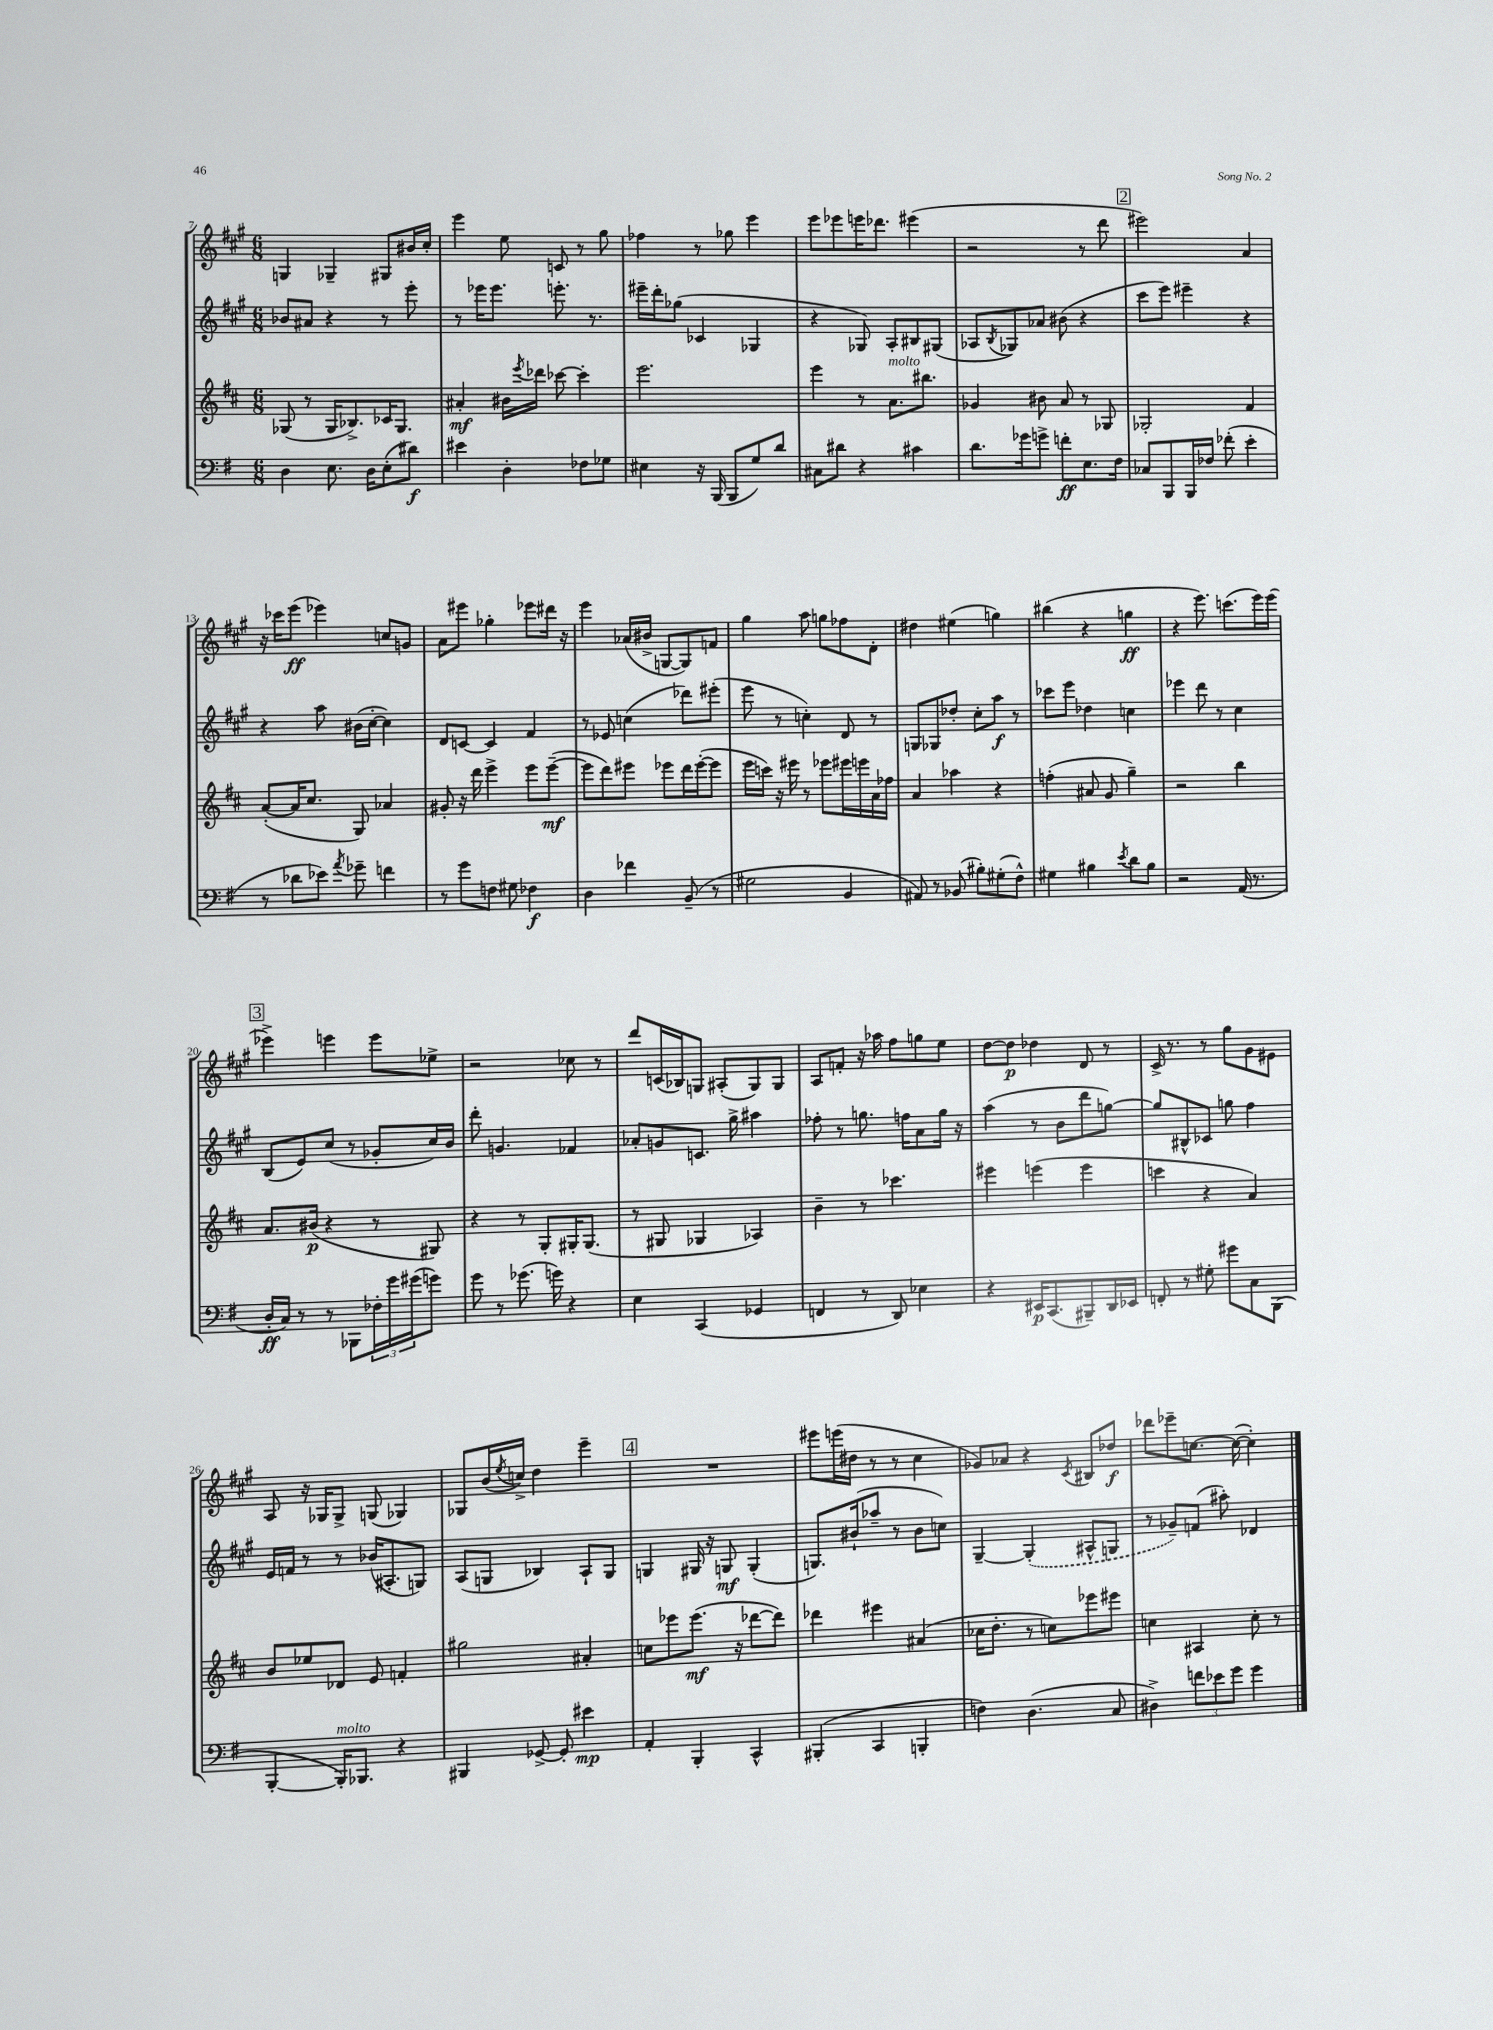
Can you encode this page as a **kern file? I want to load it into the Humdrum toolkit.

**kern	**dynam	**kern	**dynam	**kern	**dynam	**kern	**dynam
*part4	*part4	*part3	*part3	*part2	*part2	*part1	*part1
*staff4	*staff4	*staff3	*staff3	*staff2	*staff2	*staff1	*staff1
*clefF4	*	*clefG2	*	*clefG2	*	*clefG2	*
*k[f#]	*	*k[f#c#]	*	*k[f#c#g#]	*	*k[f#c#g#]	*
*M6/8	*	*M6/8	*	*M6/8	*	*M6/8	*
=7	=7	=7	=7	=7	=7	=7	=7
4D\	.	(8G-X/	.	8b-X/L	.	4Gn/	.
.	.	8r	.	8a#X/J	.	.	.
8.E\	.	16G-/KL	.	4r	.	4G-X~/	.
.	.	8.B-X^/)	.	.	.	.	.
16D\KL	.	.	.	.	.	.	.
(8E'\	.	16c-X/K	.	8r	.	8G#X/L	.
.	.	8.G-/J	.	.	.	.	.
8d#X\J)	f	.	.	8eee'\	.	16b#X/L	.
.	.	.	.	.	.	16cc#'/JJ	.
=8	=8	=8	=8	=8	=8	=8	=8
4e#X\	.	4a#X'/	mf	8r	.	4eee\	.
.	.	.	.	16eee-X\KL	.	.	.
.	.	.	.	8.eee-\J	.	.	.
4D'\	.	16b#X\LL	.	.	.	8ee\	.
.	.	8qeee/	.	.	.	.	.
.	.	16ddd-X\JJ	.	.	.	.	.
.	.	[8ccc-X\	.	8.eeen'\	.	8cn/	.
8F-X\L	.	4ccc-'\]	.	.	.	8r	.
.	.	.	.	8.r	.	.	.
8G-X\J	.	.	.	.	.	8gg#\	.
=9	=9	=9	=9	=9	=9	=9	=9
4E#X\	.	2.eee\	.	16eee#X~\LL	.	4ff-X\	.
.	.	.	.	16ddd'\J	.	.	.
.	.	.	.	(8gg-X\J	.	.	.
16r	.	.	.	4c-X/	.	8r	.
(16BBB/	.	.	.	.	.	.	.
8BBB/L	.	.	.	.	.	8gg-X\	.
8G/)	.	.	.	4G-X/	.	4eee\	.
8d/J	.	.	.	.	.	.	.
=10	=10	=10	=10	=10	=10	=10	=10
8C#X\L	.	4eee\	.	4r	.	8eee\L	.
8d#X\J	.	.	.	.	.	8eee-X\	.
4r	.	8r	.	8G-X/)	.	16eeen\K	.
.	.	.	.	.	.	8.ddd-X\J	.
!	!	!LO:TX:a:i:t=molto	!	!	!	!	!
.	.	8.a\L	.	8A'/L	.	.	.
4c#X\	.	.	.	8B#X/	.	(4eee#X\	.
.	.	8.bb#X\J	.	.	.	.	.
.	.	.	.	(8G#X/J	.	.	.
=11	=11	=11	=11	=11	=11	=11	=11
8.d\L	.	4g-X/	.	8A-X/L	.	2r	.
.	.	.	.	8qB/	.	.	.
.	.	.	.	8G-X/)	.	.	.
16g-X\k	.	.	.	.	.	.	.
8gn^\J	.	8b#X\	.	8a-X/J	.	.	.
8fn'\L	ff	8a/	.	(8b#X\	.	.	.
8.E\	.	8r	.	4r	.	8r	.
.	.	8G-X/	.	.	.	8ddd\	.
16F#\Jk	.	.	.	.	.	.	.
!!LO:REH:place=s1:t=2
=12	=12	=12	=12	=12	=12	=12	=12
8C-X/L	.	2G-X'/	.	8ccc#\L	.	2eee#X\)	.
8BBB/	.	.	.	8eee\J)	.	.	.
16BBB/L	.	.	.	4eee#X~\	.	.	.
16F-X/JJ	.	.	.	.	.	.	.
(8f-X'\	.	.	.	.	.	.	.
4e'\	.	4f#/	.	4r	.	4a/	.
!!LO:LB:g=z
=13	=13	=13	=13	=13	=13	=13	=13
8r	.	([8a'/L	.	4r	.	16r	.
.	.	.	.	.	.	16ccc-X\KL	.
8d-X\L	.	16a/K]	.	.	.	(8eee\J	ff
.	.	8.cc#/J	.	.	.	.	.
8e-X\J)	.	.	.	8aa\	.	4eee-X\)	.
8qa/	.	.	.	.	.	.	.
8g-X~\	.	8G/)	.	(16b#X\LL	.	.	.
.	.	.	.	[16cc#'\JJ	.	.	.
4fn\	.	4a-X/	.	4cc#\])	.	8ccn/L	.
.	.	.	.	.	.	8gn/J	.
=14	=14	=14	=14	=14	=14	=14	=14
8r	.	8g#X'/	.	8d/L	.	8a\L	.
8g\L	.	16r	.	[8cn/J	.	8eee#X\J	.
.	.	16ddd\	.	.	.	.	.
8Fn\J	.	4eee^\	.	4c/]	.	4gg-X'\	.
8G#X\	.	.	.	.	.	.	.
4F-X\	f	8eee\L	.	4f#/	.	8eee-X\L	.
.	.	([8eee~\J	mf	.	.	16ddd#X\Jk	.
.	.	.	.	.	.	16r	.
=15	=15	=15	=15	=15	=15	=15	=15
4D\	.	8eee\L]	.	8r	.	4eee\	.
.	.	8ddd\)	.	8e-X/	.	.	.
4f-X\	.	8eee#X\J	.	(4ccn\	.	(16a-X/LL	.
.	.	.	.	.	.	16b#X^/JJ	.
.	.	8eee-X\L	.	.	.	[8Gn/L	.
(8BB~/	.	16ddd\L	.	8ddd-X\L)	.	8G/])	.
.	.	([16eee-'\J	.	.	.	.	.
8r	.	8eee-\J]	.	(8eee#X'\J	.	8fn/J	.
=16	=16	=16	=16	=16	=16	=16	=16
2G#X\	.	16eee\LL	.	8eee\	.	4gg#\	.
.	.	16cccn\JJ)	.	.	.	.	.
.	.	16r	.	8r	.	.	.
.	.	16eee#X\	.	.	.	.	.
.	.	8r	.	4ccn'\)	.	8aa\	.
.	.	8eee-X\L	.	.	.	8ggn\L	.
4BB/	.	16eee#X\L	.	8d/	.	8ff-X\	.
.	.	16eeen\	.	.	.	.	.
.	.	16a\	.	8r	.	8d'\J	.
.	.	16ff-X\JJ	.	.	.	.	.
=17	=17	=17	=17	=17	=17	=17	=17
8AA#X/)	.	4a/	.	8Gn/L	.	4dd#X\	.
8r	.	.	.	8G-X/	.	.	.
(8BB-X/	.	4aa-X\	.	8dd-X'/J	.	(4ee#X\	.
8B#X'\L)	.	.	.	8cc#'\L	.	.	.
(8G#X'\	.	4r	.	8aa\J	f	4ggn\)	.
8F#^^\J)	.	.	.	8r	.	.	.
=18	=18	=18	=18	=18	=18	=18	=18
4G#X\	.	(4ffn'\	.	8ccc-X\L	.	(4bb#X\	.
.	.	.	.	8eee\J	.	.	.
4B#X\	.	8a#X/	.	4dd-X\	.	4r	.
.	.	8g/	.	.	.	.	.
8qe/	.	.	.	.	.	.	.
8d\L	.	4gg~\)	.	4ccn\	.	4ggn\	ff
8B#\J	.	.	.	.	.	.	.
=19	=19	=19	=19	=19	=19	=19	=19
2r	.	2r	.	4eee-X\	.	4r	.
.	.	.	.	8ddd\	.	8.eee\)	.
.	.	.	.	8r	.	.	.
.	.	.	.	.	.	(8.cccn\L	.
(16AA/	.	4bb\	.	4cc#\	.	.	.
8.r	.	.	.	.	.	.	.
.	.	.	.	.	.	16eee\L)	.
.	.	.	.	.	.	(16eee\JJ	.
!!LO:LB:g=z
!!LO:REH:place=s1:t=3
=20	=20	=20	=20	=20	=20	=20	=20
16D'/LL	ff	8.a/L	.	(8B/L	.	4eee-X^\)	.
16C/JJ)	.	.	.	.	.	.	.
8r	.	.	.	8e/)	.	.	.
.	.	(16b#X/Jk	p	.	.	.	.
8r	.	4r	.	(8cc#/J	.	4eeen\	.
8BBB-X\L	.	.	.	8r	.	.	.
24F-X'\L	.	8r	.	8g-X'/L	.	8eee\L	.
24g\	.	.	.	.	.	.	.
(24g#X\J	.	.	.	.	.	.	.
8gn\J)	.	8G#X/)	.	16cc#/L)	.	8ee-X^\J	.
.	.	.	.	16b/JJ	.	.	.
=21	=21	=21	=21	=21	=21	=21	=21
8g\	.	4r	.	8ddd'\	.	2r	.
8r	.	.	.	4.gn/	.	.	.
(8.g-X\	.	8r	.	.	.	.	.
.	.	8G'/L	.	.	.	.	.
16gn\)	.	.	.	.	.	.	.
4r	.	16G#X'/K	.	4f-X/	.	8cc-X\	.
.	.	(8.G#/J	.	.	.	.	.
.	.	.	.	.	.	8r	.
=22	=22	=22	=22	=22	=22	=22	=22
4E\	.	8r	.	8a-X'/L	.	8ddd/L	.
.	.	8G#X/	.	8gn/	.	(16cn/L	.
.	.	.	.	.	.	16B-X/J)	.
(4CC/	.	4G-X/	.	8.cn/J	.	8Gn/J	.
.	.	.	.	.	.	(8A#X'/L	.
.	.	.	.	16gg#^\	.	.	.
4GG-X/	.	4A-X/)	.	4aa#X\	.	8G/)	.
.	.	.	.	.	.	8G/J	.
=23	=23	=23	=23	=23	=23	=23	=23
4FFn/	.	4b~\	.	8ff-X'\	.	8A/L	.
.	.	.	.	8r	.	8fn'/J	.
8r	.	8r	.	8.ggn\	.	16r	.
.	.	.	.	.	.	16aa-X\	.
8DD/)	.	4.ccc-X\	.	.	.	8ff#\L	.
.	.	.	.	16ffn\KL	.	.	.
4E-X\	.	.	.	8a\	.	8ggn\	.
.	.	.	.	16gg\Jk	.	8ee\J	.
.	.	.	.	16r	.	.	.
=24	=24	=24	=24	=24	=24	=24	=24
4r	.	4eee#X\	.	(4aa\	.	[8dd\L	.
.	.	.	.	.	.	8dd\J]	p
16EE#X/KL	p	(4eeen\	.	8r	.	4dd-X\	.
(8.CC/	.	.	.	.	.	.	.
.	.	.	.	8b\L	.	.	.
8BBB#X~/)	.	4eee\	.	8ddd\	.	8d/	.
16DD/L	.	.	.	[8ggn\J)	.	8r	.
16EE-X/JJ	.	.	.	.	.	.	.
=25	=25	=25	=25	=25	=25	=25	=25
8FFn'/	.	4cccn\	.	8gg/L]	.	16c#^/	.
.	.	.	.	.	.	8.r	.
8r	.	.	.	8B#X^^/	.	.	.
8G#X'\	.	4r	.	8c-X/J	.	8r	.
8g#X\L	.	.	.	8ggn\	.	8gg#\L	.
8C\	.	4a/)	.	4ff#\	.	8g#\	.
(8BBB\J	.	.	.	.	.	8e#X\J	.
!!LO:LB:g=z
=26	=26	=26	=26	=26	=26	=26	=26
[4BBB'/	.	8b/L	.	16e/LL	.	8A/	.
.	.	.	.	16fn/JJ	.	.	.
.	.	8ee-X/	.	8r	.	16r	.
.	.	.	.	.	.	16G-X/KL	.
!LO:TX:a:i:t=molto	!	!	!	!	!	!	!
16BBB'/KL])	.	8d-X/J	.	8r	.	8G-^/J	.
8.BBB-X/J	.	.	.	.	.	.	.
.	.	8e/	.	(16b-X/KL	.	(8Gn/	.
.	.	.	.	8.A#X'/	.	.	.
4r	.	4fn'/	.	.	.	4G-X/)	.
.	.	.	.	8Gn/J)	.	.	.
=27	=27	=27	=27	=27	=27	=27	=27
4BBB#X/	.	2gg#X\	.	(8A/L	.	8G-X/L	.
.	.	.	.	8Gn/J	.	(16b/L	.
.	.	.	.	.	.	8qee/	.
.	.	.	.	.	.	16ccn^/JJ)	.
[8GG-X^/	.	.	.	4B-X/)	.	4dd\	.
8GG-'/]	.	.	.	.	.	.	.
4e#X\	mp	4a#X'/	.	8A`/L	.	4eee~\	.
.	.	.	.	8G/J	.	.	.
!!LO:REH:place=s1:t=4
=28	=28	=28	=28	=28	=28	=28	=28
4AA'/	.	8ccn\L	.	4Gn/	.	2.r	.
.	.	8eee-X\	.	.	.	.	.
4BBB'/	.	(8.eee-\J	mf	16G#X/	.	.	.
.	.	.	.	16r	.	.	.
.	.	.	.	8Gn/	mf	.	.
.	.	16r	.	.	.	.	.
4CC^^/	.	[8ddd-X\L	.	(4G'/	.	.	.
.	.	8ddd-\J])	.	.	.	.	.
=29	=29	=29	=29	=29	=29	=29	=29
(4BBB#X'/	.	4ddd-X\	.	8.Gn/L)	.	8eee#X\L	.
.	.	.	.	.	.	(16eeen\L	.
.	.	.	.	(16b#X`/k	.	16dd#X\JJ	.
4CC/	.	4eee#X\	.	8aa-X~/J	.	8r	.
.	.	.	.	8r	.	8r	.
4BBBn'/	.	(4a#X/	.	8b#\L	.	4cc#\	.
.	.	.	.	8ccn\J)	.	.	.
=30	=30	=30	=30	=30	=30	=30	=30
4Fn\)	.	16cc-X\KL	.	[4G#~/	.	8g-X/L)	.
.	.	8.dd'\J	.	.	.	.	.
.	.	.	.	.	.	8a-X/J	.
(4.D\	.	8r	.	(4G#'/]	.	4r	.
.	.	8ccn\L)	.	.	.	.	.
.	.	.	.	.	.	8qc#/	.
.	.	8eee-X\	.	8A#X^^/L	.	8B#X/L	.
8C/	.	8eee#X\J	.	8Gn/J	.	8dd-X/J	f
=31	=31	=31	=31	=31	=31	=31	=31
4D#X^\)	.	4ccn\	.	8r	.	8ddd-X\L	.
.	.	.	.	8g-X~/L)	.	8eee-X~\	.
12fn\L	.	4A#X/	.	(8fn/J	.	[8.ccn\J	.
12e-X\	.	.	.	.	.	.	.
.	.	.	.	8aa#X'\)	.	.	.
12g\J	.	.	.	.	.	.	.
.	.	.	.	.	.	(16cc\_	.
4g\	.	8cc'\	.	4d-X/	.	4cc'\])	.
.	.	8r	.	.	.	.	.
==	==	==	==	==	==	==	==
*-	*-	*-	*-	*-	*-	*-	*-
